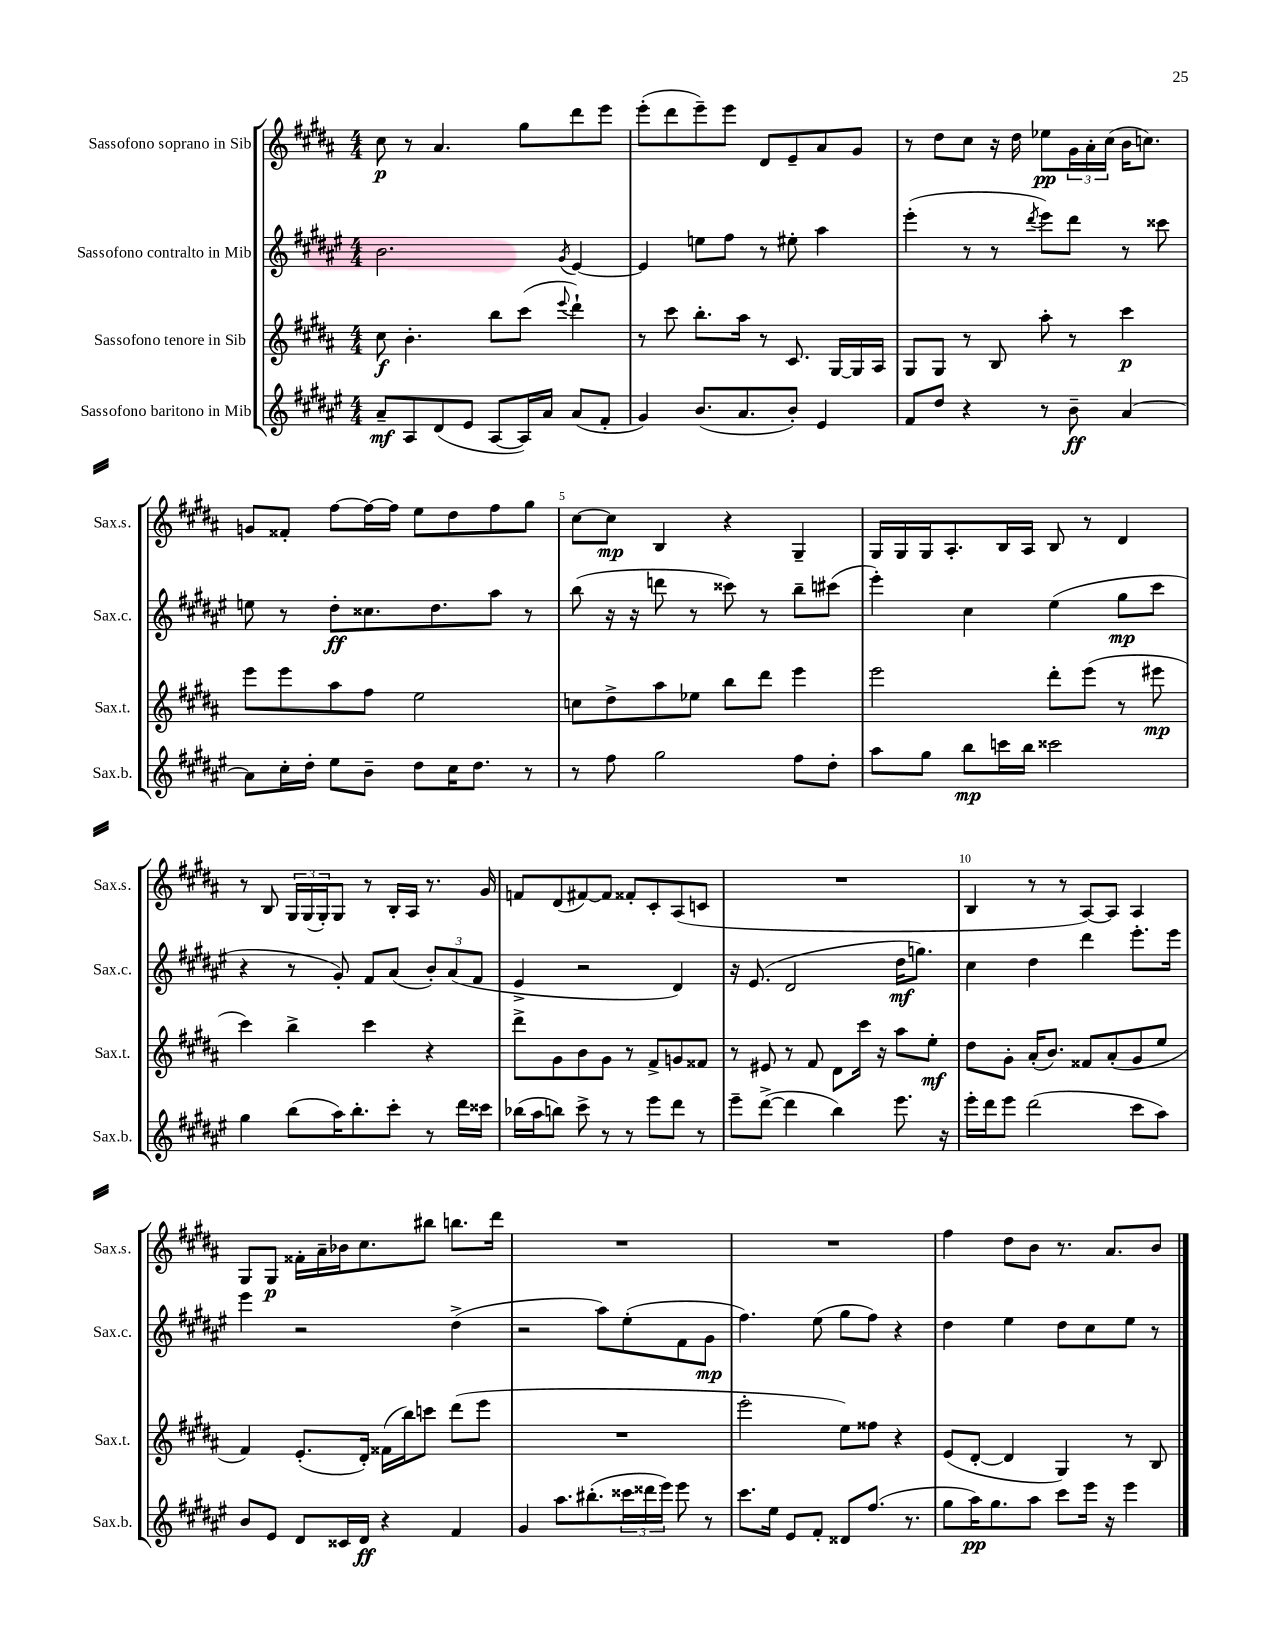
<<
\new StaffGroup <<
\new Staff = "s0" \with { instrumentName = "Sassofono soprano in Sib" shortInstrumentName = "Sax.s." } {
    \clef treble \key b \major \numericTimeSignature \time 4/4
    cis''8\p r8 ais'4. gis''8 dis'''8 e'''8 |
    e'''8-.( dis'''8 e'''8--) e'''8 dis'8 e'8-- ais'8 gis'8 |
    r8 dis''8 cis''8 r16 dis''16 ees''8\pp \tuplet 3/2 { gis'16 ais'16-. cis''16( } b'16 c''8.) |
    g'8 fisis'8-. fis''8~ fis''16~ fis''16 e''8 dis''8 fis''8 gis''8 |
    cis''8~ cis''8\mp b4 r4 gis4-- |
    gis16 gis16 gis16 ais8.-. b16 ais16 b8 r8 dis'4 |
    r8 b8 \tuplet 3/2 { gis16 gis16( gis16-.) } gis8 r8 b16-. ais16 r8. gis'16 |
    f'8 dis'8( fis'8~) fis'8 fisis'8-. cis'8-. ais8( c'8 |
    R1 |
    b4 r8 r8 ais8~) ais8 ais4 |
    gis8 gis8\p fisis'16-. ais'16-- bes'16 cis''8. bis''8 b''8. dis'''16 |
    R1 |
    R1 |
    fis''4 dis''8 b'8 r8. ais'8. b'8 \bar "|." |
}
\new Staff = "s1" \with { instrumentName = "Sassofono contralto in Mib" shortInstrumentName = "Sax.c." } {
    \clef treble \key fis \major \numericTimeSignature \time 4/4
    b'2. \acciaccatura { gis'8 } eis'4~ |
    eis'4 e''8 fis''8 r8 eis''8-. ais''4 |
    eis'''4-.( r8 r8 \acciaccatura { dis'''8 } eis'''8) dis'''8 r8 cisis'''8 |
    e''8 r8 dis''8-.\ff cisis''8. dis''8. ais''8 r8 |
    b''8( r16 r16 d'''8 r8 cisis'''8) r8 b''8-- cis'''8( |
    eis'''4-.) cis''4 eis''4( gis''8\mp cis'''8 |
    r4 r8 gis'8-.) fis'8 ais'8( \tuplet 3/2 { b'8-.) ais'8( fis'8 } |
    eis'4-> r2 dis'4) |
    r16 eis'8.( dis'2 dis''16\mf g''8.) |
    cis''4 dis''4 dis'''4 eis'''8.-. eis'''16 |
    eis'''4 r2 dis''4->( |
    r2 ais''8) eis''8-.( fis'8 gis'8\mp |
    fis''4.) eis''8( gis''8 fis''8) r4 |
    dis''4 eis''4 dis''8 cis''8 eis''8 r8 \bar "|." |
}
\new Staff = "s2" \with { instrumentName = "Sassofono tenore in Sib" shortInstrumentName = "Sax.t." } {
    \clef treble \key b \major \numericTimeSignature \time 4/4
    cis''8\f b'4.-. b''8 cis'''8( \appoggiatura { e'''8 } dis'''4-!) |
    r8 cis'''8 b''8.-. ais''16 r8 cis'8. gis16~ gis16 ais16 |
    gis8 gis8 r8 b8 ais''8-. r8 cis'''4\p |
    e'''8 e'''8 ais''8 fis''8 e''2 |
    c''8 dis''8-> ais''8 ees''8 b''8 dis'''8 e'''4 |
    e'''2 dis'''8-. e'''8( r8 eis'''8\mp |
    cis'''4) b''4-> cis'''4 r4 |
    dis'''8-> gis'8 b'8 gis'8 r8 fis'8-> g'8 fisis'8 |
    r8 eis'8 r8 fis'8 dis'8 cis'''16 r16 ais''8 e''8-.\mf |
    dis''8 gis'8-. ais'16-.( b'8.) fisis'8 ais'8-.( gis'8 e''8 |
    fis'4) e'8.-.( dis'16-.) fisis'16( b''16) c'''8 dis'''8( e'''8 |
    R1 |
    e'''2-. e''8) fisis''8 r4 |
    e'8( dis'8~-. dis'4 gis4) r8 b8 \bar "|." |
}
\new Staff = "s3" \with { instrumentName = "Sassofono baritono in Mib" shortInstrumentName = "Sax.b." } {
    \clef treble \key fis \major \numericTimeSignature \time 4/4
    ais'8--\mf ais8 dis'8( eis'8 ais8~ ais16) ais'16 ais'8( fis'8-. |
    gis'4) b'8.( ais'8. b'8-.) eis'4 |
    fis'8 dis''8 r4 r8 b'8--\ff ais'4~ |
    ais'8 cis''16-. dis''16-. eis''8 b'8-- dis''8 cis''16 dis''8. r8 |
    r8 fis''8 gis''2 fis''8 dis''8-. |
    ais''8 gis''8 b''8\mp c'''16 b''16 cisis'''2 |
    gis''4 b''8( ais''16) b''8.-. cis'''8-. r8 dis'''16 cisis'''16 |
    bes''16( ais''16 b''8) cis'''8-> r8 r8 eis'''8 dis'''8 r8 |
    eis'''8-- dis'''8~->( dis'''4 b''4) eis'''8. r16 |
    eis'''16-. dis'''16 eis'''8 dis'''2( cis'''8 ais''8) |
    b'8 eis'8 dis'8 cisis'16 dis'16\ff r4 fis'4 |
    gis'4 ais''8. bis''8.-.( \tuplet 3/2 { cisis'''16 disis'''16 eis'''16) } eis'''8 r8 |
    cis'''8. eis''16 eis'8 fis'8-. disis'8 fis''8.( r8. |
    gis''8 ais''16\pp) gis''8. ais''8 cis'''8 eis'''16 r16 eis'''4 \bar "|." |
}
>>
>>
\layout { \context { \Score \override BarNumber.break-visibility = ##(#f #t #t) barNumberVisibility = #(every-nth-bar-number-visible 5) } }
